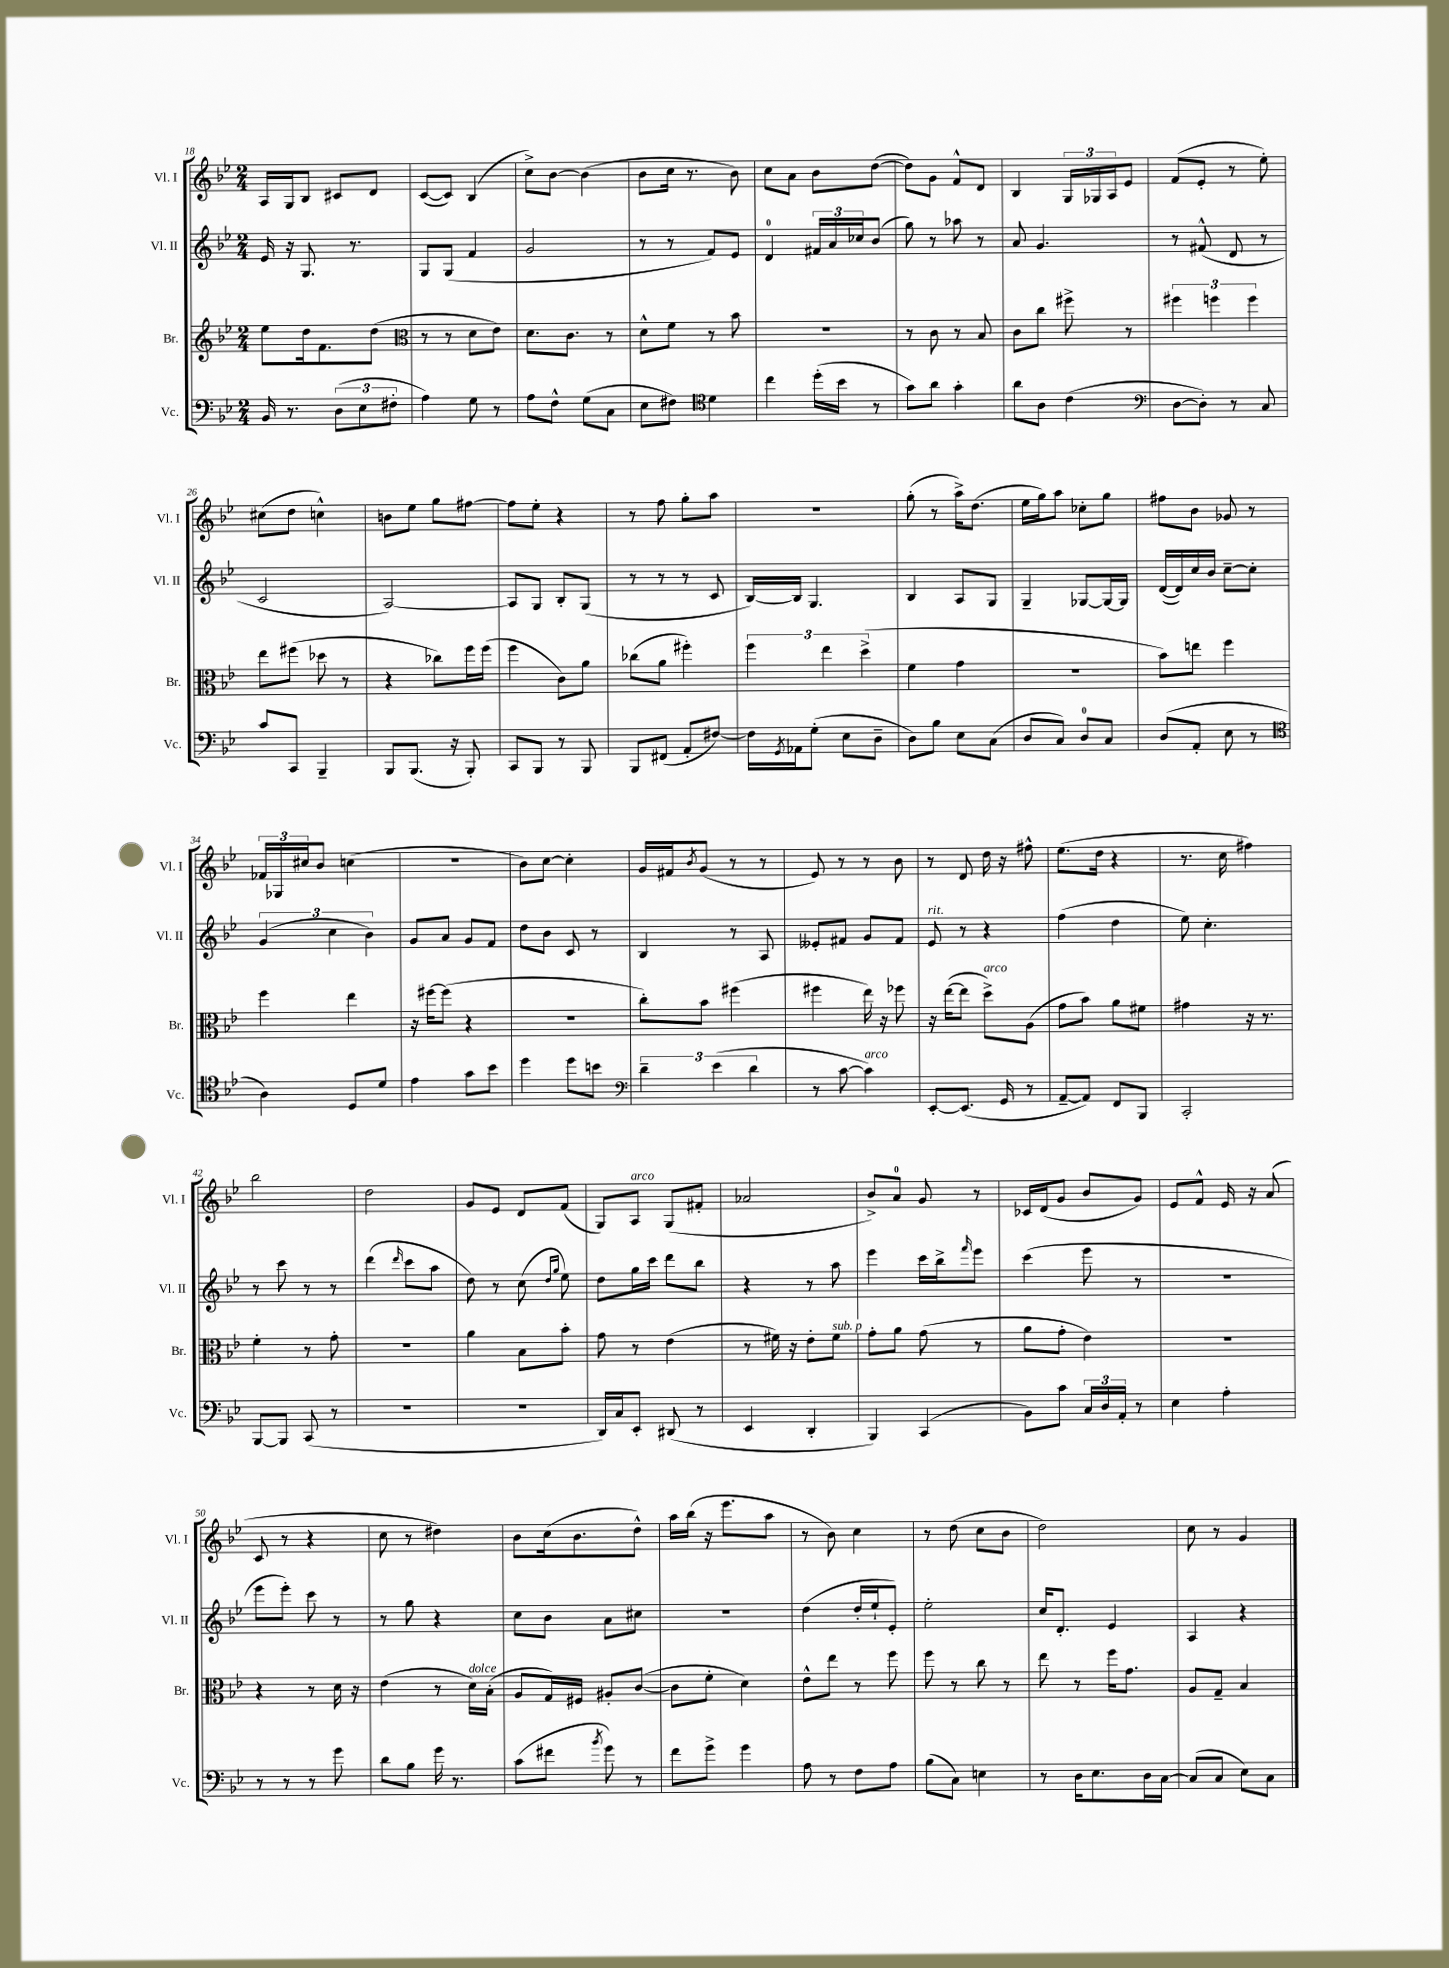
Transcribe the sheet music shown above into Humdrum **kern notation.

**kern	**kern	**kern	**kern
*staff4	*staff3	*staff2	*staff1
*clefF4	*clefG2	*clefG2	*clefG2
*k[b-e-]	*k[b-e-]	*k[b-e-]	*k[b-e-]
*M2/4	*M2/4	*M2/4	*M2/4
16BB-/	8ee-\L	16e-/	16A/LL
8.r	.	16r	16G/J
.	16dd\k	8.G/	8B-/J
.	8.f\	.	.
(12D\L	.	.	8c#/L
.	.	8.r	.
12E-\	.	.	.
.	(8dd\J	.	8d/J
12F#'\J	.	.	.
=	=	=	=
*	*clefC3	*	*
4A\)	8r	8G/L	([8c/L
.	8r	(8G/J	8c/]J)
8G\	8d\L	4f/	(4B-/
8r	8e-\J)	.	.
=	=	=	=
8A\L	8.d\L	2g/	8cc^\L)
8F^^\J	.	.	[8b-\J
.	8.c\J	.	.
(8G\L	.	.	(4b-\]
8C\J	8r	.	.
=	=	=	=
8E-\L	8d^^\L	8r	8b-\L
8F#\J)	8f\J	8r	16cc\Jk
.	.	.	8.r
*clefC4	*	*	*
4d\	8r	8f/L)	.
.	8b-\	8e-/J	8b-\)
=	=	=	=
4cc\	2r	4d/	8cc\L
.	.	.	8a\J
(16dd'\LL	.	24f#/LL	8b-\L
.	.	24a/	.
16b-\JJ	.	.	.
.	.	24cc-/J	.
8r	.	(8b-/J	([8dd\J
=	=	=	=
8g\L)	8r	8gg\)	8dd\]L)
8a\J	8c\	8r	8g\J
4g'\	8r	8aa-\	8f^^/L
.	8B-/	8r	8d/J
=	=	=	=
8a\L	8c\L	8a/	4B-/
8A\J	8cc\J	4.g/	.
(4c\	8ff#^\	.	24G/LL
.	.	.	24G-/
.	.	.	24A/J
.	8r	.	8e-/J
=	=	=	=
*clefF4	*	*	*
[8D\L	6ff#\	8r	(8f/L
8D'\]J)	.	(8f#^^/	8e-'/J
.	6ff\	.	.
8r	.	8d/	8r
.	6ff\	.	.
8C/	.	8r	8ee-'\)
=	=	=	=
8c/L	8ee-\L	2c/	(8cc#\L
8CC/J	(8ff#\J	.	8dd\J
4BBB-~/	8dd-\	.	4cc^^\)
.	8r	.	.
=	=	=	=
8BBB-/L	4r	[2A/)	8b\L
(8.BBB-/J	.	.	8ee-\J
.	8cc-\L)	.	8gg\L
16r	.	.	.
8BBB-'/)	16ff\L	.	[8ff#\J
.	(16ff\JJ	.	.
=	=	=	=
8CC/L	4ff\	8A/]L	8ff#\]L
8BBB-/J	.	8G/J	8ee-'\J
8r	8c\L)	8B-'/L	4r
8BBB-/	8a\J	(8G/J	.
=	=	=	=
8BBB-/L	(8cc-\L	8r	8r
(8FF#/J	8a\J	8r	8ff\
8AA'/L	4ff#'\)	8r	8gg'\L
[8F#/J)	.	8c/	8aa\J
=	=	=	=
16F#\]LL	6ff\	[16B-/LL)	2r
8qGG/	.	.	.
16AA-\J	.	16B-/]JJ	.
(8G'\J	.	4.G/	.
.	6ee-\	.	.
8E-\L	.	.	.
.	(6dd^\	.	.
8D~\J	.	.	.
=	=	=	=
8D\L)	4f\	4B-/	(8gg'\
8B-\J	.	.	8r
8E-\L	4g\	8A/L	16aa^\LK)
.	.	.	(8.dd\J
(8C\J	.	8G/J	.
=	=	=	=
8D/L	2r	4G~/	16ee-\LL
.	.	.	16gg\J)
8C/J)	.	.	8aa\J
8D/L	.	[8G-/L	8cc-'\L
8C/J	.	16G-/_L	8gg\J
.	.	16G-/]JJ	.
=	=	=	=
(8D/L	8b-\L)	([16d/LL	8ff#\L
.	.	16d/])	.
8AA'/J	8ee\J	16cc/	8b-\J
.	.	16b-/JJ	.
8E-\	4ff\	[8cc~\L	8g-/
8r	.	8cc'\]J	8r
=	=	=	=
*clefC4	*	*	*
4A\)	4ff\	(6g/	24f-/LL
.	.	.	24G-/
.	.	.	24cc#/J
.	.	.	8b-/J
.	.	6cc\	.
8D/L	4ee-\	.	(4cc\
.	.	6b-\)	.
8d/J	.	.	.
=	=	=	=
4e-\	16r	8g/L	2r
.	[16ff#\LK	.	.
.	(8ff#\]J	8a/J	.
8g\L	4r	8g/L	.
8b-\J	.	8f/J	.
=	=	=	=
4dd\	2r	8dd\L	8b-\L)
.	.	8b-\J	[8cc\J
8dd\L	.	8c/	4cc'\]
8b\J	.	8r	.
=	=	=	=
*clefF4	*	*	*
6d~\	8cc'\L)	4B-/	16g/LL
.	.	.	16f#/J
.	.	.	8qb-/
.	8b-\J	.	(8g/J
(6e-\	.	.	.
.	(4ff#\	8r	8r
6d\	.	.	.
.	.	8A/	8r
=	=	=	=
8r	4ff#\	8e--'/L	8e-/)
[8c\	.	8f#/J	8r
4c\])	16ee-\)	8g/L	8r
.	16r	.	.
.	8ff-\	8f#/J	8b-\
=	=	=	=
[8EE-'/L	16r	8e-/	8r
.	([16ee-\LK	.	.
(8.EE-/]J	8ee-\]J	8r	8d/
.	8dd^\L)	4r	16dd\
16GG/	.	.	16r
8r	(8A\J	.	8ff#^^\
=	=	=	=
[8AA~/L	8g\L	(4ff\	(8.ee-\L
8AA/]J)	8b-\J)	.	.
.	.	.	16dd\Jk
8FF/L	8a\L	4dd\	4r
8BBB-/J	8f#\J	.	.
=	=	=	=
2CC'/	4g#\	8ee-\)	8.r
.	.	4.cc'\	.
.	.	.	16cc\
.	16r	.	4ff#\)
.	8.r	.	.
=	=	=	=
[8BBB-/L	4f'\	8r	2bb-\
8BBB-/]J	.	8ccc\	.
(8CC/	8r	8r	.
8r	8g'\	8r	.
=	=	=	=
2r	2r	(4ddd\	2dd\
.	.	16qqddd/	.
.	.	8ccc\L	.
.	.	8aa\J	.
=	=	=	=
2r	4a\	8dd\)	8g/L
.	.	8r	8e-/J
.	8B-\L	(8cc\	8d/L
.	.	16qqdd/LL	.
.	.	16qqgg/JJ	.
.	8b-'\J	8ee-\)	(8f/J
=	=	=	=
16DD/LL)	8g\	8dd\L	8G/L)
16C/J	.	.	.
8EE-'/J	8r	16gg\L	8A/J
.	.	16ccc\JJ	.
(8DD#/	(4e-\	8ddd\L	(8G/L
8r	.	8bb-\J	8f#'/J
=	=	=	=
4EE-/	8r	4r	2a-/
.	16f#\)	.	.
.	16r	.	.
4DD'/	8e-'\L	8r	.
.	8f#\J	8aa\	.
=	=	=	=
4BBB-/)	8g'\L	4eee-\	8b-^/L)
.	8a\J	.	8a/J
(4CC/	(8g\	16ccc\LL	8g/
.	.	16bb-^\J	.
.	.	16qqfff/	.
.	8r	8eee-\J	8r
=	=	=	=
8BB-\L)	8a\L	(4ccc\	16c-/LL
.	.	.	(16d/J
8c\J	8g'\J	.	8g/J
24C/LL	4e-\)	8eee-\	8b-/L
24D/	.	.	.
24AA'/JJ	.	.	.
8r	.	8r	8g/J)
=	=	=	=
4E-\	2r	2r	8e-/L
.	.	.	8f^^/J
4A'\	.	.	16e-/
.	.	.	16r
.	.	.	(8a/
=	=	=	=
8r	4r	8eee-\L	8c/
8r	.	8eee-'\J)	8r
8r	8r	8ccc\	4r
8g\	16d\	8r	.
.	16r	.	.
=	=	=	=
8d\L	(4e-\	8r	8cc\
8B-\J	.	8gg\	8r
16g\	8r	4r	4dd#\)
8.r	.	.	.
.	16d\LL)	.	.
.	(16B-'\JJ	.	.
=	=	=	=
(8c\L	8A/L	8cc\L	8b-\L
8f#\J	16G/L)	8b-\J	(16cc\k
.	16F#/JJ	.	8.b-\
8qb-/	.	.	.
8g\)	8A#'/L	8a\L	.
8r	([8c/J	8cc#\J	8dd^^\J)
=	=	=	=
8f\L	8c\]L	2r	16aa\LL
.	.	.	(16bb-\JJ
8g^\J	8f'\J	.	16r
.	.	.	8.eee-\L
4g\	4d\)	.	.
.	.	.	8aa\J
=	=	=	=
8A\	8e-^^\L	(4dd\	8r
8r	8ee-\J	.	8b-\)
8F\L	8r	16dd'/LL	4cc\
.	.	16ee-`/J	.
8A\J	8ff\	8e-'/J)	.
=	=	=	=
(8B-\L	8ff\	2ee-'\	8r
8C\J)	8r	.	(8dd\
4E\	8cc\	.	8cc\L
.	8r	.	8b-\J
=	=	=	=
8r	8ee-\	16cc/LK	2dd\)
.	.	8.d'/J	.
16D\LK	8r	.	.
8.E-\	.	.	.
.	16ff\LK	4e-/	.
.	8.g\J	.	.
16D\L	.	.	.
[16C\JJ	.	.	.
=	=	=	=
(8C/]L	8A/L	4A/	8cc\
8C/J	8G~/J	.	8r
8E-\L)	4B-/	4r	4g/
8C\J	.	.	.
==	==	==	==
*-	*-	*-	*-
